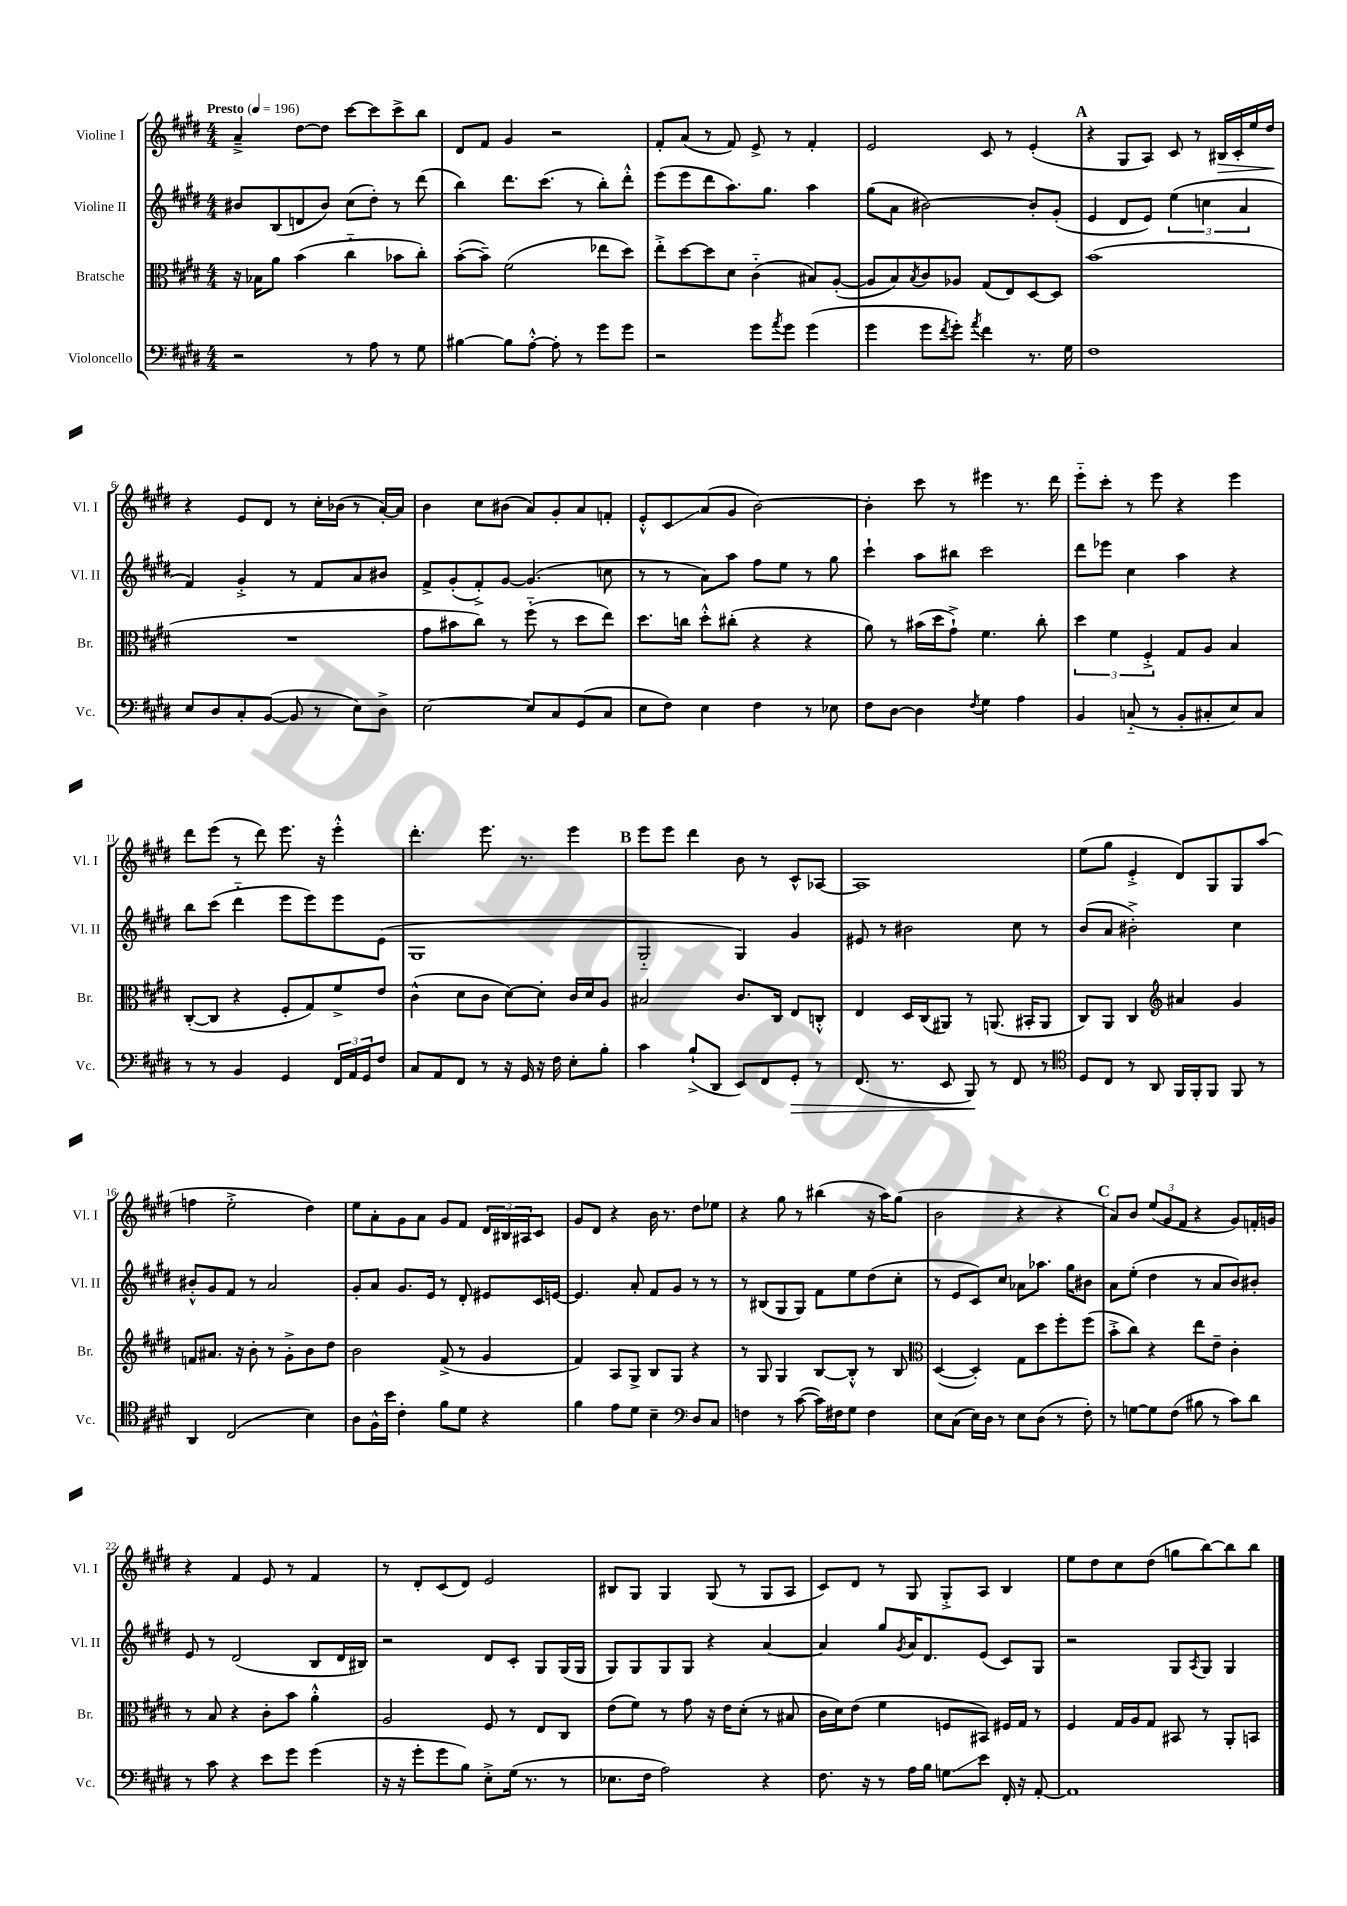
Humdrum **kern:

**kern	**kern	**kern	**kern
*staff4	*staff3	*staff2	*staff1
*clefF4	*clefC3	*clefG2	*clefG2
*k[f#c#g#d#]	*k[f#c#g#d#]	*k[f#c#g#d#]	*k[f#c#g#d#]
*M4/4	*M4/4	*M4/4	*M4/4
*MM196	*MM196	*MM196	*MM196
2r	16r	8b#	4a~^
.	16B-	.	.
.	8a	(8B	.
.	(4b	8d	[8dd#
.	.	8b#)	8dd#]
8r	4cc#'~	(8cc#	[8ccc#
8A	.	8dd#')	8ccc#]
8r	8b-	8r	8ccc#^
8G#	8cc#')	(8ddd#	8bb
=	=	=	=
[4B#	([8b'	4bb)	8d#
.	8b~])	.	8f#
8B#]	(2f#	8.ddd#	4g#
[8A'^^	.	.	.
.	.	(8.ccc#	.
8A']	.	.	2r
8r	.	8r	.
8g#	8ee-	8bb')	.
8g#	8dd#)	8ddd#'^^	.
=	=	=	=
2r	8ee'^	(8eee	8f#'
.	[8dd#	8eee	(8a
.	8dd#]	8ddd#	8r
.	8d#	8.aa)	8f#)
8g#	(4c#'~	.	8e^
.	.	8.gg#	.
8qa	.	.	.
8g#	.	.	8r
(4g#	8B#)	4aa	4f#'
.	([8A'	.	.
=	=	=	=
4g#	8A]	(8gg#	2e
.	8B)	8a	.
.	8qB	.	.
8g#	8c#	[2b#)	.
8qf#	.	.	.
8g#')	8A-	.	.
8qa	.	.	.
4f#	(8G#	.	8c#
.	8E)	.	8r
8.r	[8D#	8b#']	(4e'
.	8D#]	(8g#'	.
16G#	.	.	.
=	=	=	=
1F#	(1b	4e	4r
.	.	8d#	8G#
.	.	8e)	8A)
.	.	(6ee	8c#
.	.	.	8r
.	.	6cc	.
.	.	.	16B#
.	.	.	16c#'
.	.	6a	.
.	.	.	16ee
.	.	.	16dd#
=	=	=	=
8E	1r	4f#)	4r
8D#	.	.	.
8C#'	.	4g#'^	8e
([8BB	.	.	8d#
8BB]	.	8r	8r
8r	.	8f#	16cc#'
.	.	.	(16b-
8E)	.	8a	8r
8D#^	.	8b#	[16a')
.	.	.	16a]
=	=	=	=
[2E	8g#	8f#^	4b
.	8b#	(8g#'	.
.	8cc#)	8f#'^)	8cc#
.	8r	[8g#	(8b#
8E]	(8ff#'~	(4.g#]	8a)
8C#	8r	.	8g#'
(8GG#	8dd#	.	8a
8C#	8ee)	8cc	8f'
=	=	=	=
8E	8.dd#	8r	8e'^^
8F#)	.	8r	8c#
.	16cc	.	.
4E	8dd#'^^	8a)	(8a
.	(8cc#'	8aa	8g#
4F#	4r	8ff#	[2b)
.	.	8ee	.
8r	4r	8r	.
8E-	.	8gg#	.
=	=	=	=
8F#	8a)	4ccc#`	4b']
[8D#	8r	.	.
4D#]	(16b#	8aa	8ccc#
.	16dd#	.	.
.	8g#`^)	8bb#	8r
8qF#	.	.	.
4G#	4.f#	2ccc#	4eee#
4A	.	.	8.r
.	8cc#'	.	.
.	.	.	16ddd#
=	=	=	=
4BB	6dd#	8ddd#	8eee'~
.	.	8eee-	8ccc#'
.	6f#	.	.
(8C'~	.	4cc#	8r
.	6F#'^	.	.
8r	.	.	8eee
8BB'	8G#	4aa	4r
8C#'	8A	.	.
8E)	4B	4r	4eee
8C#	.	.	.
=	=	=	=
8r	([8C#'	8bb	8ddd#
8r	8C#]	(8ccc#	(8eee
4BB	4r	4ddd#'~	8r
.	.	.	8ddd#)
4GG#	8F#'	8eee	8.eee
.	8G#)	8eee)	.
.	.	.	16r
24FF#	8f#^	8eee	4eee'^^
24AA	.	.	.
24GG#	.	.	.
8F#	8e	(8e	.
=	=	=	=
8C#	(4c#^^	1G#	4.ddd#'
8AA	.	.	.
8FF#	8d#	.	.
8r	8c#	.	8.eee
16r	[8d#)	.	.
16GG#	.	.	8.r
16r	8d#']	.	.
16F#	.	.	.
8E'	16c#	.	4eee
.	16d#	.	.
8B'	8A	.	.
=	=	=	=
4c#	2B#	2G#'~	8eee
.	.	.	8eee
(8B`^	.	.	4ddd#
8DD#	.	.	.
8EE)	8.c#	4G#)	8b
8FF#	.	.	8r
.	16C#	.	.
8GG#'	8E	4g#	8c#^^
8r	8C'^^	.	[8A-
=	=	=	=
(8.FF#	4E	8e#	1A-]
.	.	8r	.
8.r	.	.	.
.	16D#	2b#	.
.	(16C#	.	.
8EE	8AA#)	.	.
8BBB)	8r	.	.
8r	(8.AA	.	.
8FF#	.	8cc#	.
.	16BB#'	.	.
8r	8AA	8r	.
=	=	=	=
*clefC4	*	*	*
8D#	8C#)	(8b	(8ee
8C#	8AA	8a	8gg#
8r	4C#	2b#'^)	4e'^
8AA	.	.	.
*	*clefG2	*	*
16FF#	4a#	.	8d#)
16FF#'	.	.	.
8FF#	.	.	8G#
8FF#	4g#	4cc#	8G#
8r	.	.	(8aa
=	=	=	=
4AA	8f	8b#'^^	4ff
.	8.a#	8g#	.
(2C#	.	8f#	2ee'^
.	16r	.	.
.	8b'	8r	.
.	8r	2a	.
.	8g#'^	.	.
4B)	8b	.	4dd#)
.	8dd#	.	.
=	=	=	=
8A	2b	8g#'	8ee
16F#^^	.	8a	8a'
16b	.	.	.
4c#'	.	8.g#	8g#
.	.	.	8a
.	.	16e	.
8f#	(8f#^	8r	8g#
8d#	8r	8d#'	8f#
4r	4g#	8e#	24d#
.	.	.	24B#
.	.	.	24A#
.	.	16c#	8c#
.	.	[16e	.
=	=	=	=
4f#	4f#)	4.e]	8g#
.	.	.	8d#
8e	8A	.	4r
8d#	8G#^	8a'	.
4B~	8B	8f#	16b
.	.	.	8.r
.	8G#	8g#	.
*clefF4	*	*	*
8D#	4r	8r	8dd#
8C#	.	8r	8ee-
=	=	=	=
4F	8r	8r	4r
.	8G#	(8B#	.
8r	4G#	8G#	8gg#
([8c#	.	8G#)	8r
16c#])	[8B	8f#	(4bb#
16F#	.	.	.
8G#	8B'^^]	8ee	.
4F#	8r	(8dd#	16r
.	.	.	16aa)
.	8B	8cc#'	(8gg#
=	=	=	=
*	*clefC3	*	*
8E	([4D#	8r	2b
(8C#	.	8e	.
16E)	4D#'])	8c#)	.
16D#	.	.	.
8r	.	8cc#	.
8E	8G#	8a-	4r
(8D#	8dd#	8.aa-	.
8r	8ff#'	.	4r
.	.	16gg#	.
8F#')	(8ff#	8b#	.
=	=	=	=
8r	8b'^	8a	8a)
[8G	8cc#)	(8ee'	8b
8G]	4r	4dd#	(12ee
.	.	.	12g#
(8F#	.	.	.
.	.	.	12f#
8B#	8ee	8r	4r
8r	8e~	8a	.
8c#)	4c#'	8b)	8g#)
8d#	.	8b#'	16f'
.	.	.	16g
=	=	=	=
8r	8r	8e	4r
8c#	8B	8r	.
4r	4r	(2d#	4f#
8e	8c#'	.	8e
8g#	8b	.	8r
(4g#	4a'^^	8B	4f#
.	.	16d#	.
.	.	16B#)	.
=	=	=	=
16r	2A	2r	8r
16r	.	.	.
8g#'	.	.	8d#'
8g#	.	.	(8c#
8B)	.	.	8d#)
8E'^	8F#	8d#	2e
(16G#	8r	8c#'	.
8.r	.	.	.
.	8E	8G#	.
8r	8C#	(16G#	.
.	.	16G#	.
=	=	=	=
8.E-	(8e	8G#)	8B#
.	8f#)	8G#	8G#
16F#	.	.	.
2A)	8r	8G#	4G#
.	8g#	8G#	.
.	16r	4r	(8G#
.	16e	.	.
.	(8d#'	.	8r
4r	8r	[4a	8G#
.	8B#	.	8A
=	=	=	=
8.F#	16c#	4a]	8c#)
.	16d#)	.	.
.	(8e	.	8d#
16r	.	.	.
8r	4f#	8gg#	8r
.	.	8qg#	.
16A	.	16a	8G#
16B	.	8.d#	.
8G	8F	.	8G#'^
8e	8BB#)	(8e	8A
16FF#'	16F#	8c#)	4B
16r	16G#	.	.
[8AA'	8r	8G#	.
=	=	=	=
1AA]	4F#	2r	8ee
.	.	.	8dd#
.	16G#	.	8cc#
.	16A	.	.
.	8G#	.	(8dd#
.	8BB#	8G#	8gg
.	.	8qA	.
.	8r	8G#	[8bb)
.	8AA'	4G#	8bb]
.	8BB	.	8bb
==	==	==	==
*-	*-	*-	*-
